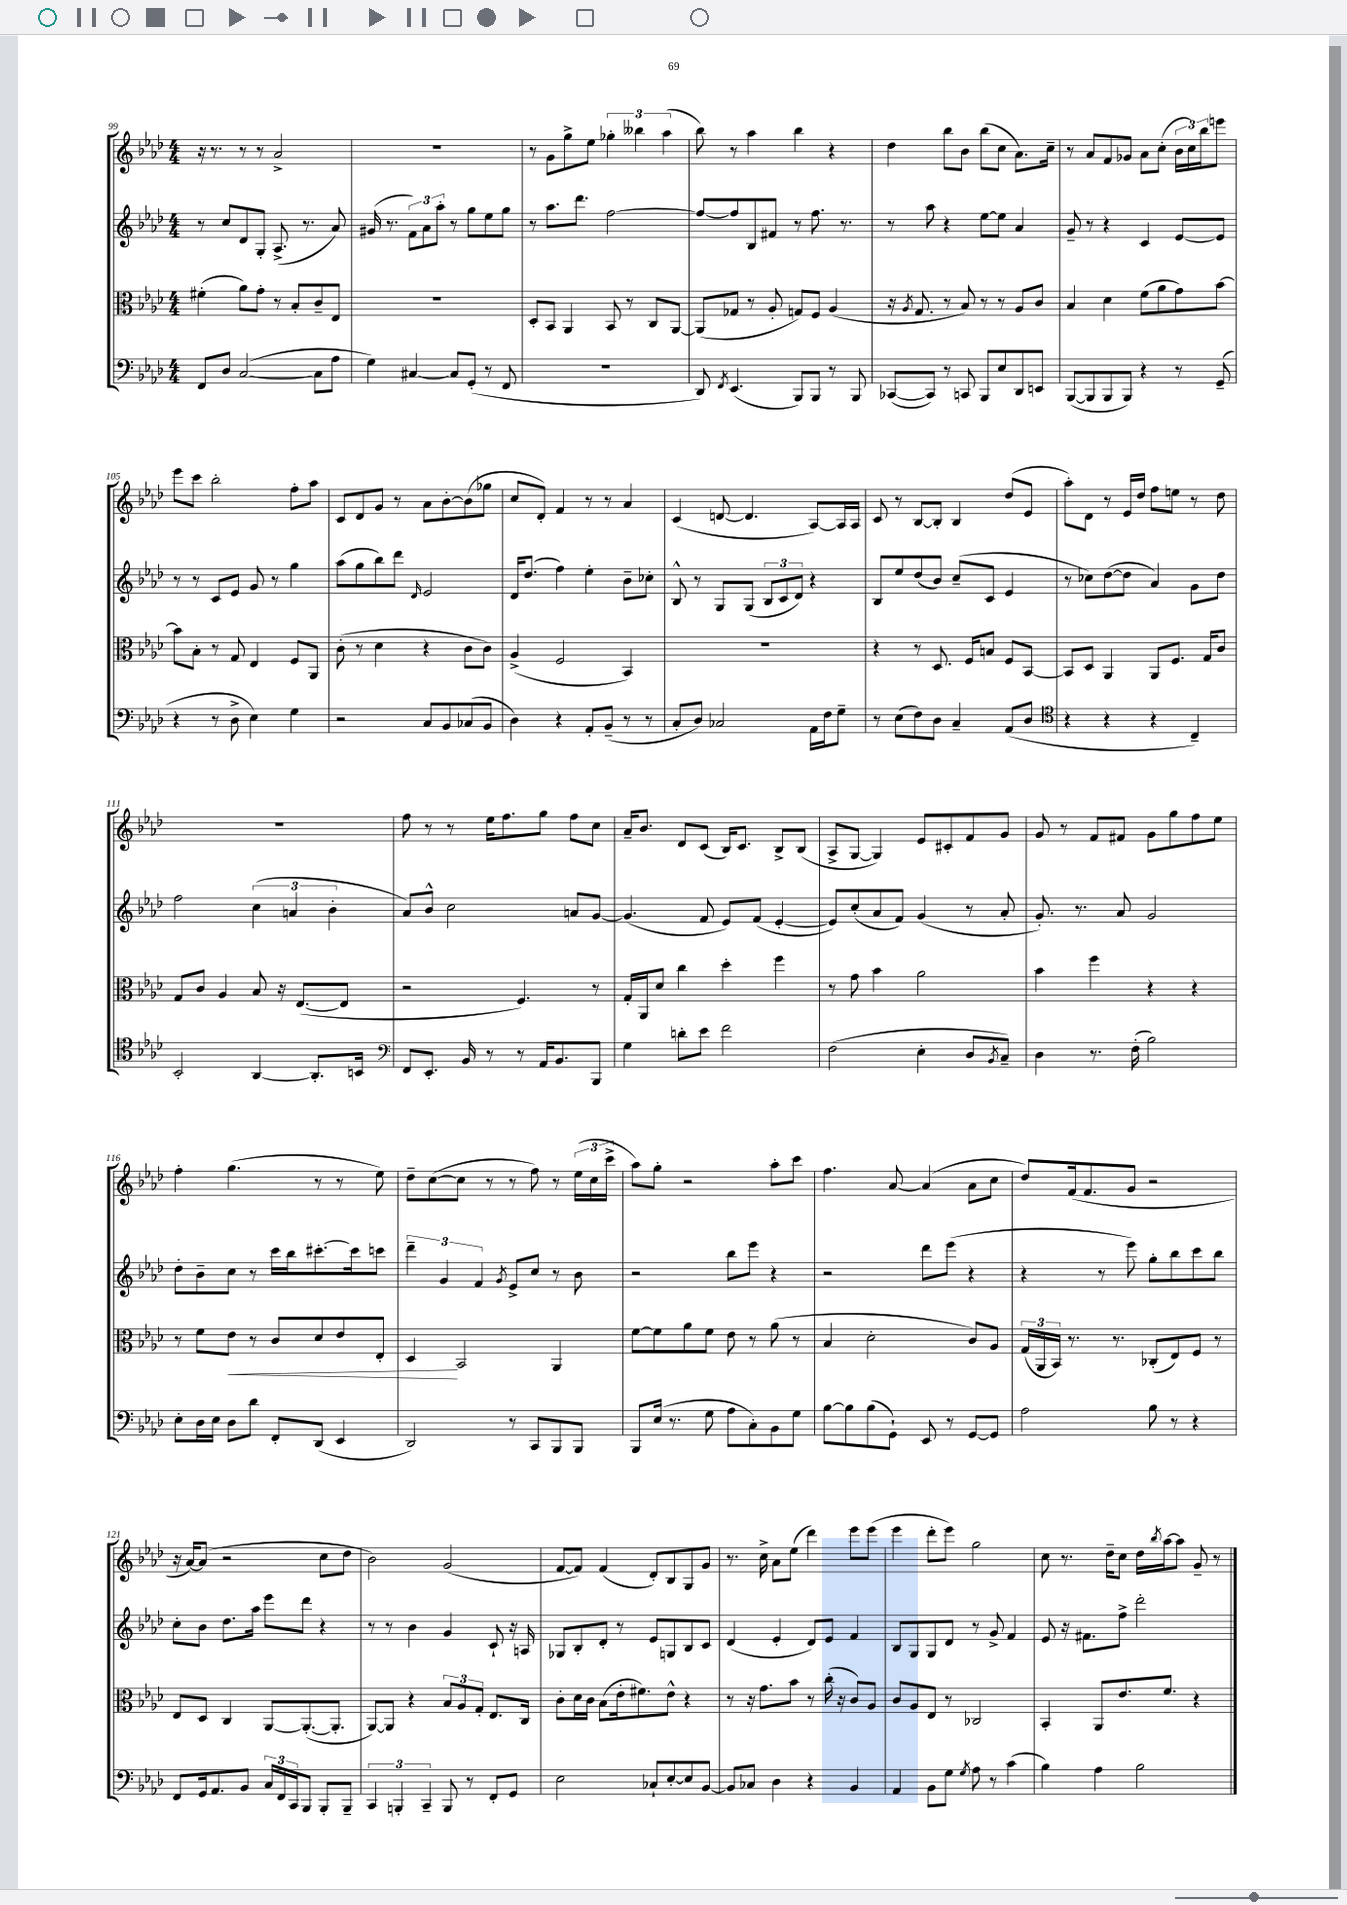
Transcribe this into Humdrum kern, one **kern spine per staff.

**kern	**kern	**dynam	**kern	**kern
*part4	*part3	*part3	*part2	*part1
*staff4	*staff3	*staff3	*staff2	*staff1
*clefF4	*clefC3	*	*clefG2	*clefG2
*k[b-e-a-d-]	*k[b-e-a-d-]	*	*k[b-e-a-d-]	*k[b-e-a-d-]
*M4/4	*M4/4	*	*M4/4	*M4/4
=99	=99	=99	=99	=99
8FF/L	(4f#X'\	.	8r	16r
.	.	.	.	8.r
8D-/J	.	.	8cc/L	.
([2C/	8a-\L)	.	8d-/	8r
.	8g'\J	.	8G'/J	8r
.	8r	.	(8.A-^/	2a-^/
.	8B-'/L	.	.	.
.	.	.	8.r	.
8C\L]	8c~/	.	.	.
8A-\J	8E-/J	.	8a-/)	.
=100	=100	=100	=100	=100
4G\)	1r	.	(16g#X/	1r
.	.	.	8.r	.
[4C#X/	.	.	12f\L)	.
.	.	.	12a-\	.
.	.	.	12aa-'\J	.
8C#/L]	.	.	8r	.
(8GG'/J	.	.	8gg\L	.
8r	.	.	8ee-\	.
8FF/	.	.	8gg\J	.
=101	=101	=101	=101	=101
1r	8D-'/L	.	8r	8r
.	8BB-/J	.	8.aa-\L	8g\L
.	4AA-/	.	.	8gg^\
.	.	.	8.ddd-\J	.
.	.	.	.	8ee-\J
.	8BB-/	.	[2ff\	6gg-X'\
.	8r	.	.	.
.	.	.	.	6bb--X\
.	8C/L	.	.	.
.	.	.	.	(6aa-\
.	[8AA-/J	.	.	.
=102	=102	=102	=102	=102
8DD-/)	(8AA-/L]	.	8ff/L_	8bb-\)
8qFF/	.	.	.	.
(4.EE-/	8G-X/J	.	8ff/]	8r
.	8r	.	8B-/	4aa-\
.	8A-'/	.	8f#X/J	.
8BBB-/L)	8Gn/L)	.	8r	4bb-\
8BBB-/J	8F/J	.	8.ff\	.
8r	(4A-/	.	.	4r
.	.	.	8.r	.
8BBB-/	.	.	.	.
=103	=103	=103	=103	=103
([8CC-X/L	16r	.	8r	4dd-\
.	8qA-/	.	.	.
.	8.G/	.	.	.
8CC-/J])	.	.	8aa-\	.
8r	8r	.	4r	8bb-\L
8CCn/	8B-/)	.	.	8b-\J
8BBB-/L	8r	.	[8ee-\L	(8bb-\L
8E-/	8r	.	8ee-\J]	8cc\J
8DD-/	8A-/L	.	4a-/	8.a-\L)
8EEn/J	8c/J	.	.	.
.	.	.	.	16cc~\Jk
=104	=104	=104	=104	=104
([8BBB-/L	4B-/	.	8g~/	8r
8BBB-/]	.	.	8r	8a-/L
8BBB-/	4d-\	.	4r	8f/
8BBB-/J)	.	.	.	8g-X/J
4r	(8f\L	.	4c/	8a-\L
.	8a-\	.	.	(8cc'\J
8r	8g\)	.	[8e-/L	24b-\LL
.	.	.	.	24cc\)
.	.	.	.	24bb-\J
(8GG~/	[8b-\J	.	8e-/J]	8eeen\J
!!LO:LB:g=z
=105	=105	=105	=105	=105
4r	8b-\L]	.	8r	8eee-\L
.	8B-'\J	.	8r	8ccc\J
8r	8r	.	8c/L	2bb-'\
8D-^\	8G/	.	8e-/J	.
4E-\)	4E-/	.	8g/	.
.	.	.	8r	.
4G\	8F/L	.	4gg\	8ff'\L
.	8AA-/J	.	.	8aa-\J
=106	=106	=106	=106	=106
2r	(8c'\	.	(8aa-\L	8c/L
.	8r	.	8gg\	8d-/
.	4d-\	.	8bb-\)	8g/J
.	.	.	8ddd-\J	8r
.	.	.	16qqd-/	.
8C/L	4r	.	2e-/	8a-\L
8BB-/	.	.	.	[8b-'\
(8C-X/	8c\L	.	.	(8b-\]
8BB-/J	8c\J)	.	.	8gg-X\J
=107	=107	=107	=107	=107
4D-\)	(4A-^/	.	16d-/KL	8cc/L
.	.	.	(8.dd-/J	.
.	.	.	.	8d-'/J)
4r	2F/	.	4ff\)	4f/
8AA-'/L	.	.	4ee-'\	8r
(8BB-~/J	.	.	.	8r
8r	4BB-/)	.	8b-~\L	4a-/
8r	.	.	8cc-X'\J	.
=108	=108	=108	=108	=108
8C'/L	1r	.	8B-^^/	(4c/
8D-/J)	.	.	8r	.
2C-X/	.	.	8G/L	[8dn/
.	.	.	(8G/J	4.d/]
.	.	.	12B-/L	.
.	.	.	12c/	.
.	.	.	12d-/J)	.
16AA-\LL	.	.	4r	[8A-/L)
16F\J	.	.	.	.
8G~\J	.	.	.	16A-/L]
.	.	.	.	16A-/JJ
=109	=109	=109	=109	=109
8r	4r	.	8B-/L	8c/
(8E-\L	.	.	8ee-/	8r
8F\)	8r	.	(8dd-/	[8B-/L
8D-\J	8.D-/	.	8b-/J)	8B-'/J]
4C~/	.	.	(8cc~/L	4B-/
.	16F/KL	.	.	.
.	8Bn/J	.	8c/J	.
(8AA-/L	8F/L	.	4e-/	(8dd-/L
8D-/J	[8BB-/J	.	.	8e-/J
=110	=110	=110	=110	=110
*clefC4	*	*	*	*
4r	8BB-/L]	.	8r	8aa-'\L)
.	8D-/J	.	8cc-X\L)	8d-\J
4r	4AA-/	.	([8dd-\	8r
.	.	.	8dd-\J]	16e-/LL
.	.	.	.	16dd-/JJ
4r	8AA-/L	.	4a-/)	8ff\L
.	8.F/J	.	.	8een\J
4C~/)	.	.	8g\L	8r
.	16G/KL	.	.	.
.	8c/J	.	8dd-\J	8dd-\
!!LO:LB:g=z
=111	=111	=111	=111	=111
2BB-'/	8G/L	.	2ff\	1r
.	8c/J	.	.	.
.	4A-/	.	.	.
[4AA-/	8B-/	.	(6cc\	.
.	16r	.	.	.
.	.	.	6an/	.
.	([8.E-/L	.	.	.
8.AA-'/L]	.	.	.	.
.	.	.	6b-'\	.
.	8E-/J]	.	.	.
16BBn/Jk	.	.	.	.
=112	=112	=112	=112	=112
*clefF4	*	*	*	*
8FF/L	2r	.	8a-/L)	8ff\
8.EE-'/J	.	.	8b-^^/J	8r
.	.	.	2cc\	8r
16BB-/	.	.	.	.
8r	.	.	.	16ee-\KL
.	.	.	.	8.ff\
8r	4.F/)	.	.	.
16AA-/KL	.	.	.	8gg\J
8.BB-/	.	.	.	.
.	.	.	8an/L	8ff\L
8BBB-/J	8r	.	[8g/J	8cc\J
=113	=113	=113	=113	=113
4G\	16G'/LL	.	(4.g/]	16a-~/KL
.	16AA-/J	.	.	8.b-/J
.	8d-/J	.	.	.
8dn'\L	4cc\	.	.	8d-/L
8e-\J	.	.	8f/	(8c/J
2f\	4dd-'\	.	8e-/L)	16B-/KL)
.	.	.	.	8.c/J
.	.	.	(8f/J	.
.	4ff\	.	[4e-'/	8B-^/L
.	.	.	.	(8B-/J
=114	=114	=114	=114	=114
(2F\	8r	.	8e-/L])	8A-^/L
.	8g\	.	(8cc'/	[8G/J
.	4b-\	.	8a-/	4G/])
.	.	.	8f/J)	.
4E-'\	2a-\	.	(4g/	8e-/L
.	.	.	.	8c#X'/
8D-/L	.	.	8r	8f/
8qBB-/	.	.	.	.
8C~/J)	.	.	8a-'/	8g/J
=115	=115	=115	=115	=115
4D-\	4b-\	.	8.g'/)	8g/
.	.	.	.	8r
.	.	.	8.r	.
8.r	4ff\	.	.	8f/L
.	.	.	8a-/	8f#X/J
(16F'\	.	.	.	.
2B-\)	4r	.	2g/	8g\L
.	.	.	.	8gg\
.	4r	.	.	8ff\
.	.	.	.	8ee-\J
!!LO:LB:g=z
=116	=116	=116	=116	=116
8E-'\L	8r	.	8dd-'\L	4ff'\
16D-\L	8f\L	.	8b-~\	.
16E-\JJ	.	.	.	.
!	!	!LO:HP:b	!	!
8D-\L	8e-\J	<	8cc\J	(4.gg\
8d-\J	8r	.	8r	.
8FF'/L	8c/L	.	16ccc\LL	.
.	.	.	16bb-\J	.
(8DD-/J	8d-/	.	[8.ccc#X'\	8r
4EE-/	8e-/	.	.	8r
.	.	.	16ccc#\k]	.
.	8E-'/J	.	8cccn\J	8ee-\)
=117	=117	=117	=117	=117
2DD-/)	4D-/	.	6ddd-~\	8dd-~\L
.	.	.	.	([8cc\
.	.	.	6g/	.
.	2BB-/	[	.	8cc\J]
.	.	.	6f/	.
.	.	.	.	8r
.	.	.	8qg/	.
8r	.	.	8e-^/L	8r
8CC/L	.	.	8cc/J	8ff\)
8BBB-/	4AA-/	.	8r	8r
8BBB-/J	.	.	8b-\	(24ee-\LL
.	.	.	.	24cc\
.	.	.	.	24ccc^\JJ
=118	=118	=118	=118	=118
8BBB-/L	[8f\L	.	2r	8aa-\L)
(16E-/Jk	8f\]	.	.	8gg'\J
8.r	.	.	.	.
.	8a-\	.	.	2r
8G\	8f\J	.	.	.
8A-\L	8e-\	.	8bb-\L	.
8C'\)	8r	.	8eee-\J	.
8BB-\	(8a-\	.	4r	8aa-'\L
8G\J	8r	.	.	8ccc\J
=119	=119	=119	=119	=119
[8B-\L	4B-/	.	2r	4.ff\
8B-\]	.	.	.	.
(8B-\	2d-'\	.	.	.
8GG`\J)	.	.	.	[8a-/
8EE-/	.	.	8ddd-\L	(4a-/]
8r	.	.	(8eee-\J	.
[8GG/L	8c/L)	.	4r	8a-\L
8GG/J]	8A-/J	.	.	8cc\J
=120	=120	=120	=120	=120
2A-\	(24G/LL	.	4r	8dd-/L)
.	24AA-/	.	.	.
.	24BB-/JJ)	.	.	.
.	8.r	.	.	(16f/k
.	.	.	.	8.f/
.	.	.	8r	.
.	8.r	.	.	.
.	.	.	8eee-\)	8g/J
8B-\	(8C-X'/L	.	8gg'\L	2r
8r	8E-/)	.	8bb-\	.
4r	8F/J	.	8ccc\	.
.	8r	.	8bb-\J	.
!!LO:LB:g=z
=121	=121	=121	=121	=121
8FF/L	8E-/L	.	8cc'\L	16r
.	.	.	.	[16a-/KL)
16GG/k	8D-/J	.	8b-\J	(8a-/J]
8.AA-/	.	.	.	.
.	4C/	.	8.dd-\L	2r
8BB-/J	.	.	.	.
.	.	.	16aa-\Jk	.
24C/LL	[8AA-/L	.	8eee-\L	.
24FF/	.	.	.	.
24CC/J	.	.	.	.
8BBB-/J	(8.AA-'/_	.	8ddd-\J	.
8BBB-'/L	.	.	4r	8cc\L
.	8.AA-'/J]	.	.	.
8BBB-~/J	.	.	.	8dd-\J
=122	=122	=122	=122	=122
6CC/	[8AA-/L)	.	8r	2b-\)
.	8AA-/J]	.	8r	.
6BBBn'/	.	.	.	.
.	4r	.	4b-\	.
6CC~/	.	.	.	.
8BBB/	12B-/L	.	4g/	(2g/
.	12A-/	.	.	.
8r	.	.	.	.
.	12G'/J	.	.	.
8FF'/L	8.E-/L	.	8c`/	.
8GG/J	.	.	16r	.
.	16C/Jk	.	16An/	.
=123	=123	=123	=123	=123
2E-\	8c'\L	.	8G-X/L	[8f/L
.	16d-\L	.	8B-'/	8f/J])
.	16c\JJ	.	.	.
.	(8B-\L	.	8d-'/J	(4f/
.	16e-'\k	.	8r	.
.	8.f#X\)	.	.	.
8C-X`/L	.	.	8e-/L	8d-'/L)
[8E-'/	8e-^^\J	.	8Gn/	8B-/
8E-/]	4r	.	8B-/	8G/
[8BB-/J	.	.	8c/J	8g/J
=124	=124	=124	=124	=124
8BB-/L]	8r	.	(4d-/	8.r
8C-X/J	16r	.	.	.
.	8.g\L	.	.	16cc^\
4D-\	.	.	4e-'/	8a-\L
.	8b-\J	.	.	(8ee-\J
4r	8r	.	8d-/L)	4ddd-\)
.	(16cc'\	.	8e-/J	.
.	16r	.	.	.
4BB-/	8c/L)	.	4f/	8eee-\L
.	8A-/J	.	.	(8eee-\J
=125	=125	=125	=125	=125
4AA-/	8c/L	.	8B-/L	4eee-\
.	8A-/	.	8G/	.
8BB-\L	8E-/J	.	8G/	8ddd-'\L
8G\J	8r	.	8d-/J	8eee-\J)
8qG/	.	.	.	.
8A-\	2C-X/	.	8r	2gg\
8r	.	.	8g^/	.
(4c\	.	.	4f/	.
=126	=126	=126	=126	=126
4B-\)	4BB-'/	.	8e-/	8cc\
.	.	.	16r	8.r
.	.	.	8.f#X\L	.
4A-\	8AA-/L	.	.	.
.	.	.	.	16dd-~\KL
.	8.e-/	.	8ff^\J	8cc\J
2B-\	.	.	2ddd-'\	16dd-\LL
.	.	.	.	8qbb-/
.	8.f/J	.	.	[16aa-\J
.	.	.	.	8aa-\J]
.	4r	.	.	8g~/
.	.	.	.	8r
==	==	==	==	==
*-	*-	*-	*-	*-
